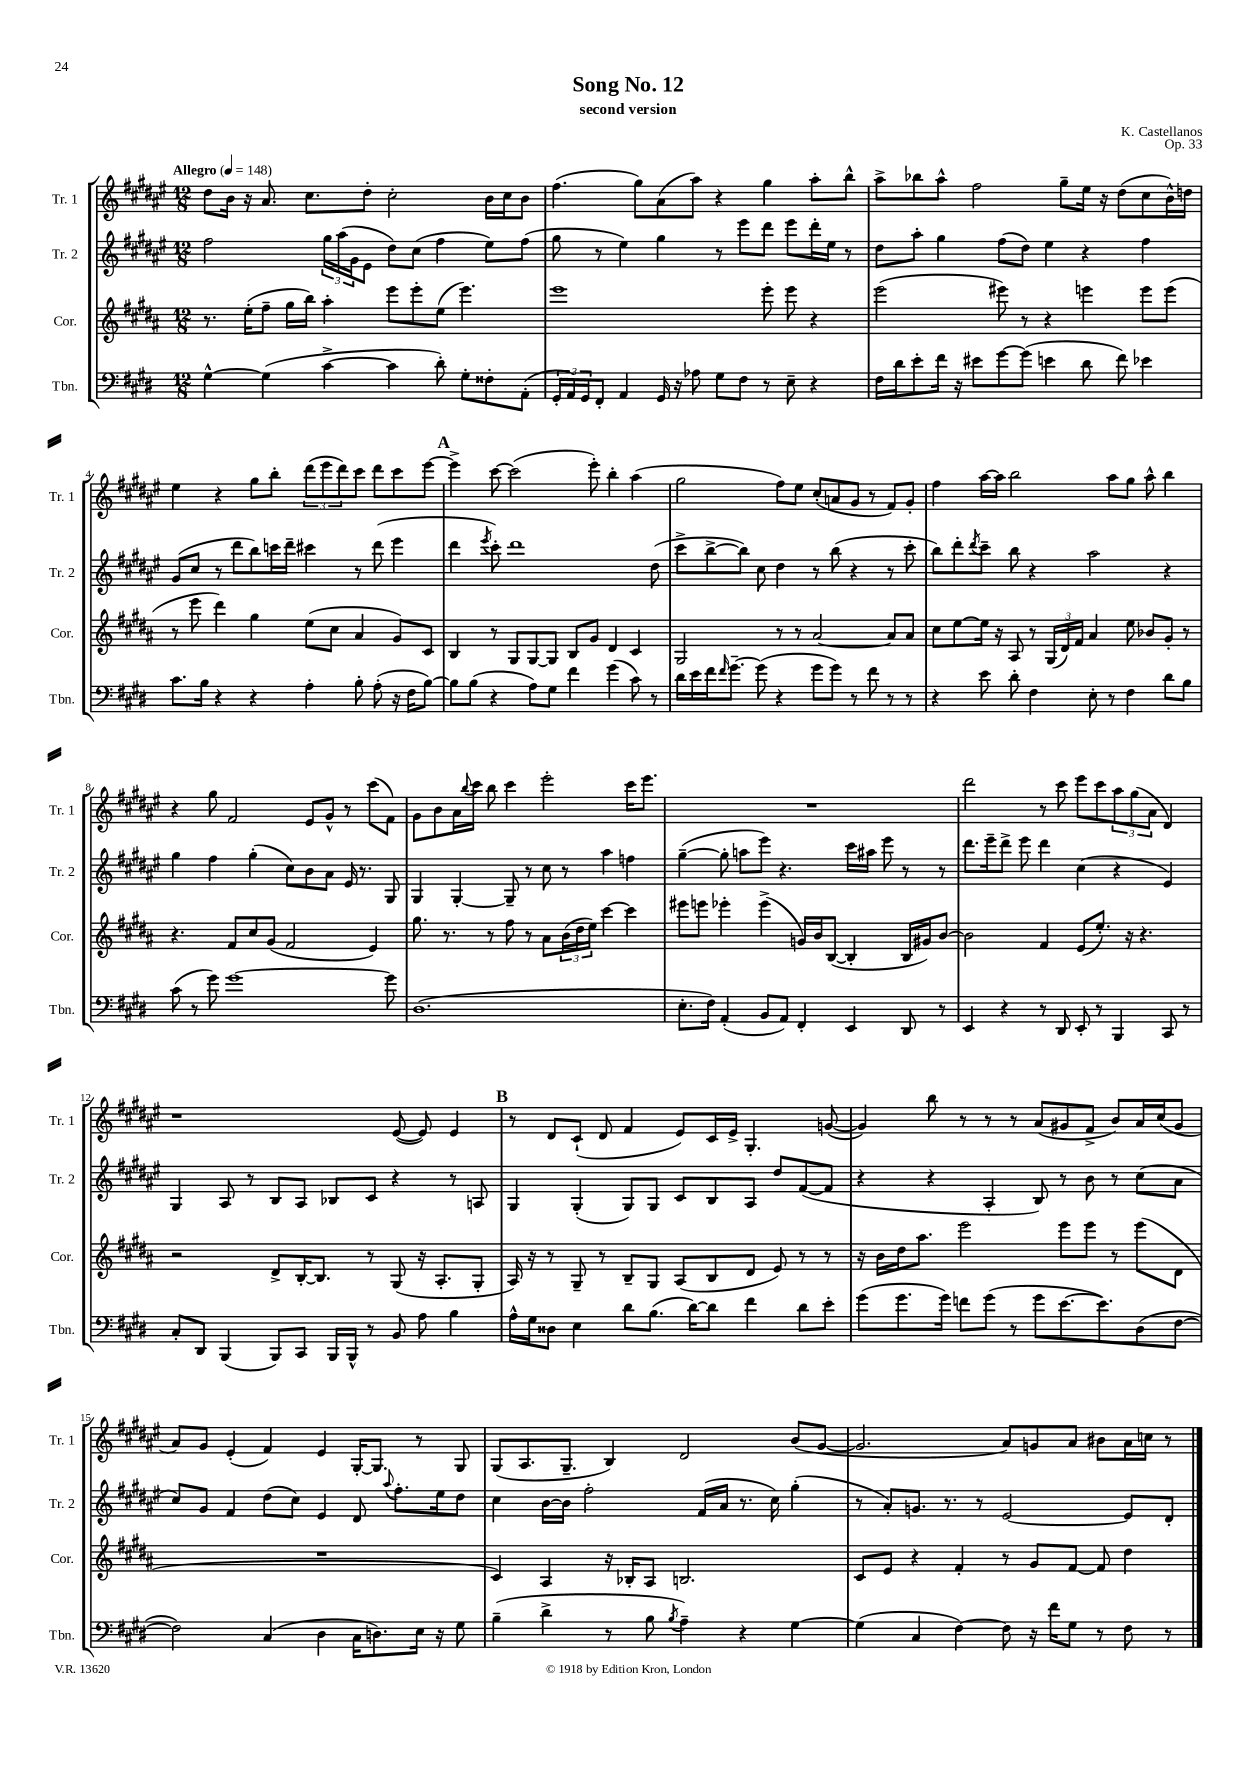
\header { title = "Song No. 12" composer = "K. Castellanos" subtitle = "second version" opus = "Op. 33" }
<<
\new StaffGroup <<
\new Staff = "s0" \with { instrumentName = "Tr. 1" shortInstrumentName = "Tr. 1" } {
    \clef treble \key fis \major \numericTimeSignature \time 12/8 \tempo "Allegro" 4 = 148
    dis''8 b'16 r16 ais'8. cis''8. dis''8-. cis''2-. b'16 cis''16 b'8 |
    fis''4.( gis''8) ais'8( ais''8) r4 gis''4 ais''8-. b''8-^ |
    ais''8-> bes''8 ais''8-^ fis''2 gis''8-- eis''16 r16 dis''8( cis''8 b'16-^) d''16 |
    eis''4 r4 gis''8 b''8-. \tuplet 3/2 { dis'''8( eis'''8 dis'''8) } cis'''8 dis'''8 cis'''8 eis'''8~ |
    \mark \markup { \bold "A" } eis'''4-> cis'''8~ cis'''2( eis'''8-.) b''4-. ais''4( |
    gis''2 fis''8) eis''8 cis''8-.( a'8 gis'8 r8 fis'8) gis'8-. |
    fis''4 ais''16~ ais''16 b''2 ais''8 gis''8 ais''8-^ b''4 |
    r4 gis''8 fis'2 eis'8 gis'8-^ r8 cis'''8( fis'8) |
    gis'8 b'8 ais'16 \appoggiatura { b''8 } cis'''16 b''8 cis'''4 eis'''2-. cis'''16 eis'''8. |
    R1. |
    dis'''2 r8 cis'''8 eis'''8 cis'''8 \tuplet 3/2 { ais''8 gis''8( ais'8 } dis'4) |
    r1 eis'8~( eis'8) eis'4 |
    \mark \markup { \bold "B" } r8 dis'8 cis'8-!( dis'8 fis'4 eis'8) cis'16 eis'16-> gis4.-. g'8~( |
    g'4) b''8 r8 r8 r8 ais'8( gis'8 fis'8-> b'8) ais'16 cis''16( gis'8 |
    ais'8) gis'8 eis'4-.( fis'4) eis'4 gis16~-. gis8. r8 gis8 |
    gis8( ais8. gis8.-- b4) dis'2 b'8( gis'8~ |
    gis'2. ais'8) g'8 ais'8 bis'8 ais'16 c''16 r8 \bar "|." |
}
\new Staff = "s1" \with { instrumentName = "Tr. 2" shortInstrumentName = "Tr. 2" } {
    \clef treble \key fis \major \numericTimeSignature \time 12/8
    fis''2 \tuplet 3/2 { gis''16 ais''16( gis'16 } eis'8 dis''8) cis''8( fis''4 eis''8) fis''8( |
    gis''8 r8 eis''4) gis''4 r8 eis'''8 dis'''8 eis'''8 dis'''16-. eis''16 r8 |
    dis''8 ais''8-. gis''4 fis''8( dis''8) eis''4 r4 fis''4 |
    gis'8( cis''8 r8 dis'''8 b''8) c'''16 dis'''16-- cis'''4 r8 dis'''8( eis'''4 |
    \mark \markup { \bold "A" } dis'''4 \acciaccatura { eis'''8 } cis'''8-.) dis'''1 dis''8( |
    cis'''8-> b''8~-> b''8) cis''8 dis''4 r8 b''8( r4 r8 cis'''8-. |
    b''8) dis'''8-. \acciaccatura { dis'''8 } cis'''8-- b''8 r4 ais''2 r4 |
    gis''4 fis''4 gis''4-.( cis''8) b'8 ais'8 eis'16 r8. gis8 |
    gis4 gis4~-. gis8-- r8 cis''8 r8 ais''4 f''4 |
    gis''4~--( gis''8-. a''8 eis'''8) r4. cis'''16 ais''16 eis'''8 r8 r8 |
    dis'''8. eis'''16-- dis'''8-> eis'''8 dis'''4 cis''4( r4 eis'4) |
    gis4 ais8 r8 b8 ais8 bes8 cis'8 r4 r8 a8 |
    \mark \markup { \bold "B" } gis4 gis4-.( gis8) gis8 cis'8 b8 ais8 dis''8 fis'8~( fis'8 |
    r4 r4 ais4-. b8) r8 b'8 r8 cis''8( ais'8 |
    cis''8) gis'8 fis'4 dis''8( cis''8) eis'4 dis'8 \appoggiatura { ais''8 } fis''8.-. eis''16 dis''8 |
    cis''4 b'16~ b'16 fis''2-. fis'16( ais'16 r8. cis''16) gis''4-.( |
    r8 ais'8-.) g'8. r8. r8 eis'2~ eis'8 dis'8-. \bar "|." |
}
\new Staff = "s2" \with { instrumentName = "Cor." shortInstrumentName = "Cor." } {
    \clef treble \key b \major \numericTimeSignature \time 12/8
    r8. e''16-.( fis''8-- gis''16 b''16) ais''4-. e'''8 e'''8-. e''8( e'''4.) |
    e'''1 e'''8-. e'''8 r4 |
    e'''2( eis'''8) r8 r4 e'''4 e'''8 e'''8( |
    r8 e'''8 dis'''4) gis''4 e''8( cis''8 ais'4 gis'8) cis'8 |
    \mark \markup { \bold "A" } b4 r8 gis8 gis8~ gis8 b8 gis'8 dis'4 cis'4 |
    gis2 r8 r8 ais'2~ ais'8 ais'8 |
    cis''8 e''8~ e''16 r16 ais8 r8 \tuplet 3/2 { gis16( dis'16) fis'16 } ais'4 e''8 bes'8 gis'8-. r8 |
    r4. fis'8 cis''8 gis'8( fis'2 e'4) |
    gis''8. r8. r8 fis''8 r8 ais'8 \tuplet 3/2 { b'16( dis''16 e''16) } cis'''4~ cis'''4 |
    eis'''8 e'''8 ees'''4-. ees'''4->( g'16) b'16 b8~( b4-. b16 gis'16) b'8~ |
    b'2 fis'4 e'8( e''8.-.) r16 r4. |
    r2 dis'8-> b16~-. b8. r8 gis8( r16 ais8.-. gis8-. |
    \mark \markup { \bold "B" } ais16) r16 r8 gis8-- r8 b8-- gis8 ais8( b8 dis'8 e'8) r8 r8 |
    r16 b'16 dis''16 ais''8. e'''2 e'''8 e'''8 r8 e'''8( dis'8 |
    R1. |
    cis'4) ais4 r16 bes16-. ais8 b2. |
    cis'8 e'8 r4 fis'4-. r8 gis'8 fis'8~ fis'8 dis''4 \bar "|." |
}
\new Staff = "s3" \with { instrumentName = "Tbn." shortInstrumentName = "Tbn." } {
    \clef bass \key e \major \numericTimeSignature \time 12/8
    gis4~-^ gis4( cis'4~-> cis'4 dis'8-.) gis8-. fisis8-. a,8-.( |
    \tuplet 3/2 { gis,16-. a,16) gis,16 } fis,8-. a,4 gis,16 r16 aes8 gis8 fis8 r8 e8-- r4 |
    fis16 dis'16 e'8-. fis'16 r16 eis'8 gis'8~ gis'8( e'4 dis'8 fis'8) ees'4 |
    cis'8. b16 r4 r4 a4-. b8-. a8-.( r16 fis16 b8~) |
    \mark \markup { \bold "A" } b8 b8( r4 a8) gis8 fis'4 gis'4( cis'8) r8 |
    dis'16 e'16 fis'16 \grace { fis'16 } gis'8.~-- gis'8( r4 gis'8 gis'8) r8 fis'8 r8 r8 |
    r4 e'8 dis'8-. fis4 e8-. r8 fis4 dis'8 b8 |
    cis'8( r8 gis'8) gis'1~ gis'8 |
    dis1.( |
    e8.-. fis16) a,4-.( b,8 a,8) fis,4-. e,4 dis,8 r8 |
    e,4 r4 r8 dis,8 e,8-. r8 b,,4 cis,8 r8 |
    cis8-. dis,8 b,,4( b,,8) cis,8 b,,16 b,,16-^ r8 b,8 a8 b4 |
    \mark \markup { \bold "B" } a16-^ gis16 disis8 e4 dis'8 b8.( dis'16~) dis'8 fis'4 dis'8 e'8-. |
    gis'8( gis'8. gis'16) f'8 gis'8( r8 gis'8 e'8.~ e'8.) dis8( fis8~ |
    fis2) cis4( dis4 cis16 d8.) e16 r16 gis8 |
    b4--( dis'4-> r8 b8 \acciaccatura { b8 } a4--) r4 gis4~ |
    gis4( cis4 fis4~) fis8 r16 fis'16 gis8 r8 fis8 r8 \bar "|." |
}
>>
>>
